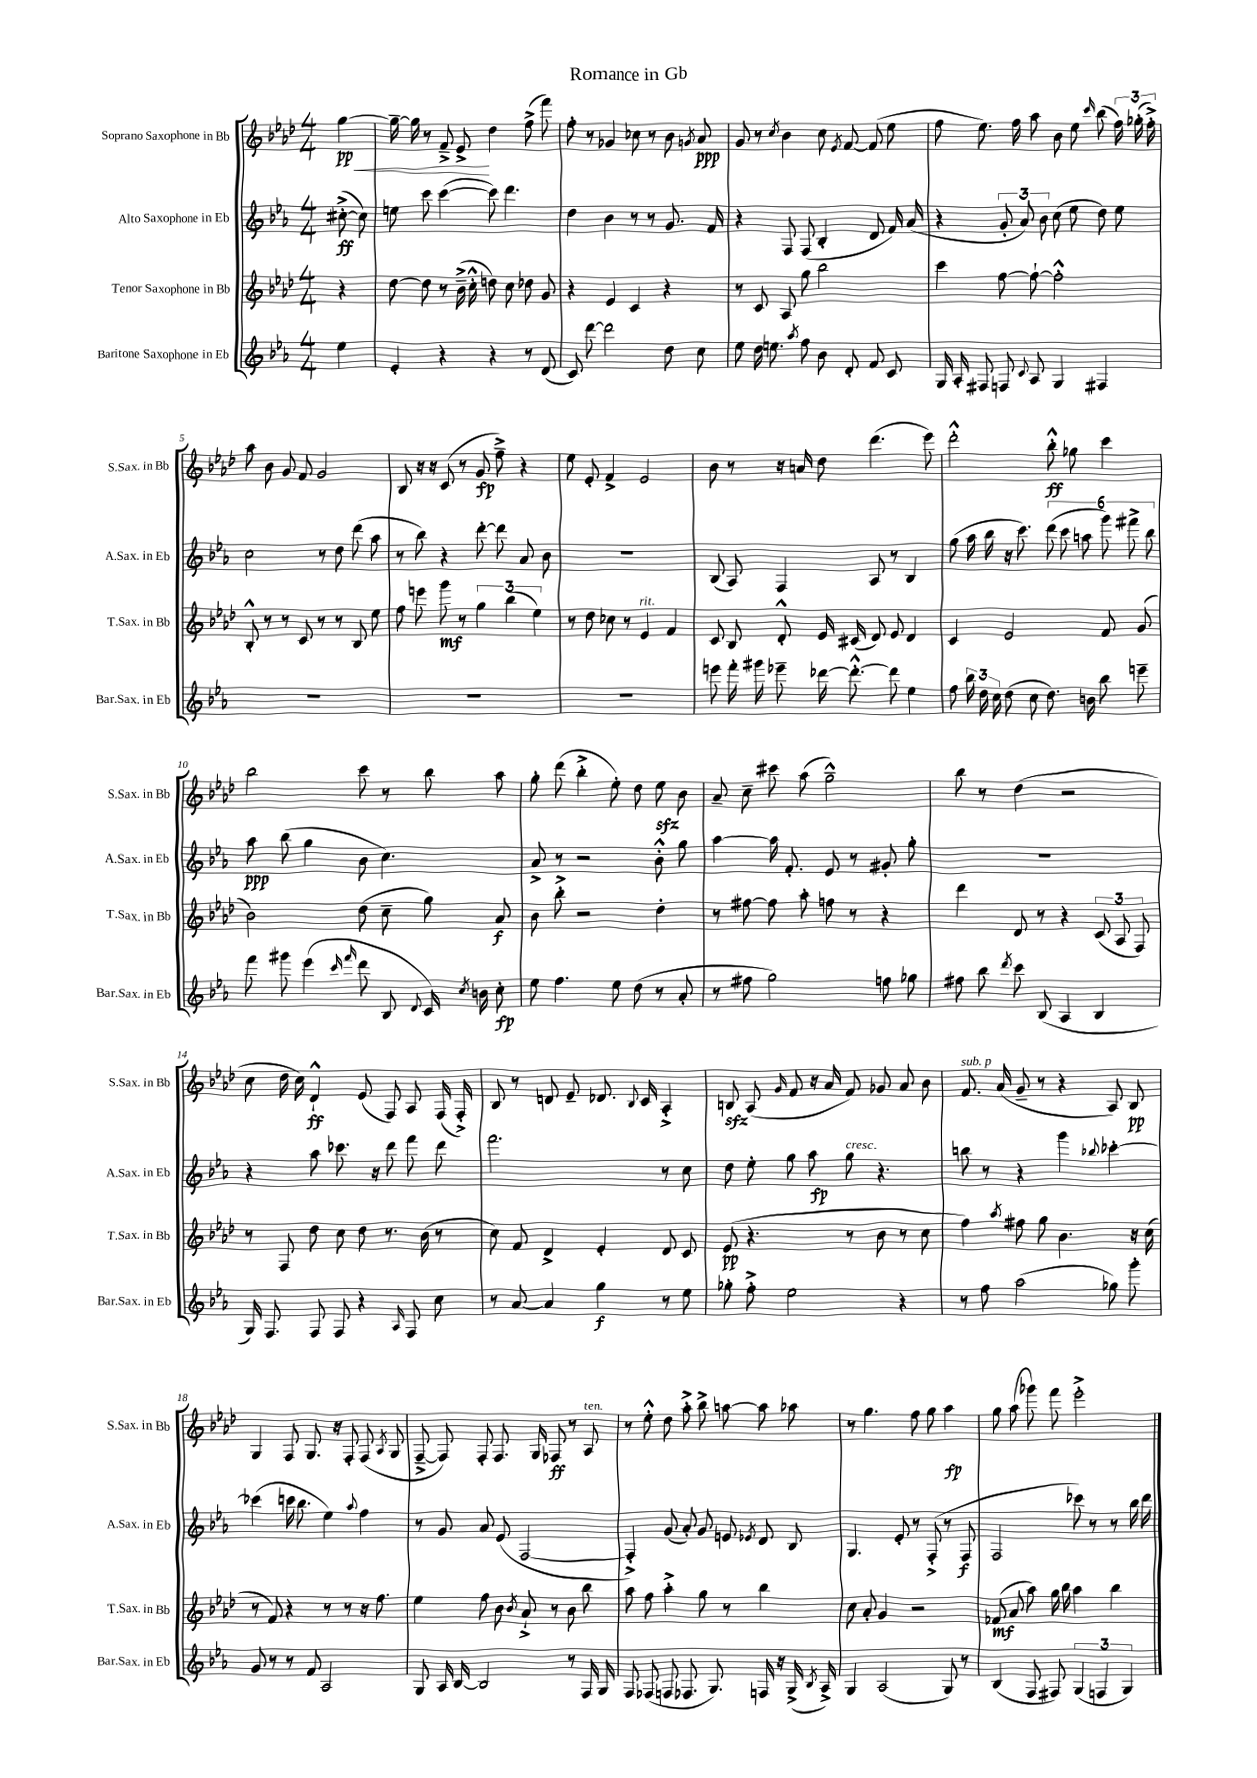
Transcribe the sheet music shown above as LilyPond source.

\header { title = "Romance in Gb" }
<<
\new StaffGroup <<
\new Staff = "s0" \with { instrumentName = "Soprano Saxophone in Bb" shortInstrumentName = "S.Sax. in Bb" } {
    \clef treble \key aes \major \numericTimeSignature \time 4/4 \partial 4
    \autoBeamOff g''4~\pp\< |
    g''16~-- g''16 r8 f'8---> ees'8->\! des''4 f''8->( f'''8) |
    f''8-. r8 ges'4 ces''8 r8 bes'8 \acciaccatura { g'8 } aes'8\ppp |
    g'8 r8 \acciaccatura { c''8 } bes'4 c''8 \acciaccatura { ees'8 } f'8~ f'8( ees''8 |
    f''8 ees''8.) f''16 aes''8 bes'8 ees''8 \grace { c'''16 } bes''8( \tuplet 3/2 { f''16) ges''16-.( f''16-.->) } |
    aes''8 bes'8 g'8 f'8 g'2 |
    bes8 r16 r16 c'8( r8 g'8\fp f''8--->) r4 |
    ees''8 ees'8-. f'4-> ees'2 |
    bes'8 r8 r16 a'16 des''8 des'''4.( ees'''8) |
    des'''2-.-^ bes''8-.-^\ff ges''8 c'''4 |
    bes''2 c'''8 r8 bes''8 aes''8 |
    g''8-. des'''8( bes''4-.-> ees''8-.) des''8 ees''8\sfz bes'8 |
    aes'8-- c''8-- cis'''8 aes''8( g''2---^) |
    bes''8 r8 des''4( r2 |
    c''8 des''16 c''16) des'4-!-^\ff ees'8( f8) aes8 f16( f16-.->) |
    bes8 r8 d'8 ees'8-- des'8. \appoggiatura { bes8 } c'16 aes4-.-> |
    b8\sfz aes8( \grace { g'16 } f'8 r16 aes'16 f'8) ges'8 aes'8 bes'8 |
    f'8.^\markup { \italic "sub. p" } aes'16( g'8-- r8 r4 aes8) bes8\pp |
    g4 f8 g8. r16 f8-. f8( \acciaccatura { aes8 } g8 |
    f8~---> f8) f8-. f8. g16 fes8\ff r8 aes8^\markup { \italic "ten." } |
    r8 ees''8-.-^ des''8 aes''8-.-> bes''8-> a''8~ a''8 aes''8 |
    r8 g''4. f''8 g''8 aes''4\fp |
    g''8 aes''8( ges'''8) f'''8 ees'''2-.-> \bar "|." |
}
\new Staff = "s1" \with { instrumentName = "Alto Saxophone in Eb" shortInstrumentName = "A.Sax. in Eb" } {
    \clef treble \key ees \major \numericTimeSignature \time 4/4 \partial 4
    \autoBeamOff cis''8~-.->\ff( cis''8) |
    e''8 c'''8 c'''4~( c'''8) d'''4. |
    d''4 bes'4 r8 r8 g'8. f'16 |
    r4 f8 f8( bes4-. d'8 f'16) aes'16( |
    r4 \tuplet 3/2 { g'8-. aes'8) bes'8 } c''8( ees''8 d''8) ees''8 |
    c''2 r8 d''8 d'''8( aes''8 |
    r8 bes''8) r4 d'''8~-. d'''8 aes'8 bes'8 |
    R1 |
    bes8( aes8) f4 aes8 r8 bes4 |
    g''8( aes''16 bes''16 r16 c'''8.) \tuplet 6/4 { d'''8( c'''8 a''8 g'''8) fis'''8-> bes''8 } |
    aes''8\ppp bes''8( g''4 bes'8 c''4.) |
    aes'8-> r8 r2 bes'8-.-^ g''8 |
    aes''4~ aes''16 f'8.-. ees'8 r8 gis'8-. g''8-. |
    R1 |
    r4 aes''8 ces'''8. r16 d'''8 f'''8 d'''8 |
    f'''2. r8 c''8 |
    d''8 ees''8-. g''8 aes''8\fp g''8^\markup { \italic "cresc." } r4. |
    b''8 r8 r4 g'''4 \appoggiatura { bes''8 } ces'''4~-. |
    ces'''4( c'''16 bes''8. ees''4) \appoggiatura { aes''8 } f''4 |
    r8 g'8 aes'8 ees'8( f2~ |
    f4-.->) g'8( aes'8-.) g'8 e'8 \acciaccatura { ees'8 } d'8 bes8 |
    g4. ees'8-. r8 f8-.->( r8 f8\f |
    f2 ces'''8) r8 r8 bes''16 d'''16 \bar "|." |
}
\new Staff = "s2" \with { instrumentName = "Tenor Saxophone in Bb" shortInstrumentName = "T.Sax. in Bb" } {
    \clef treble \key aes \major \numericTimeSignature \time 4/4 \partial 4
    \autoBeamOff r4 |
    des''8~ des''8 r8 bes'16--->( c''16-.-^ d''8) c''8 des''8 g'8 |
    r4 ees'4 c'4 r4 |
    r8 c'8 aes8 g''8 bes''2 |
    c'''4 f''8~ f''8~-! f''2-.-^ |
    bes8-.-^ r8 r8 c'8 r8 r8 bes8 ees''8 |
    f''8 e'''8 g'''8\mf r8 \tuplet 3/2 { g''4 bes''4( ees''4) } |
    r8 des''8 ces''8 r8 ees'4^\markup { \italic "rit." } f'4 |
    c'8 bes8 des'8-.-^ ees'16 cis'16( des'8) ees'8 des'4 |
    c'4 ees'2 f'8 g'8( |
    bes'2) des''8( c''8-- g''8) aes'8\f |
    bes'8 bes''8-.-> r2 des''4-. |
    r8 fis''8~ fis''8 aes''8-. f''8 r8 r4 |
    des'''4 des'8 r8 r4 \tuplet 3/2 { c'8( aes8 f8) } |
    r8 f8 des''8 c''8 des''8 r8. bes'16( r8 |
    c''8) f'8 des'4-> ees'4-. des'8 c'8 |
    ees'8\pp( r4. r8 bes'8 r8 c''8 |
    f''4) \acciaccatura { aes''8 } fis''8 g''8 bes'4. r16 c''16( |
    r8 f'8) r4 r8 r8 r16 f''8. |
    ees''4 f''8 bes'8 \acciaccatura { bes'8 } aes'8-!-> r8 bes'8 bes''8 |
    aes''8 f''8 aes''4-.-> g''8 r8 bes''4 |
    c''8 aes'8-. g'4 r2 |
    fes'8\mf( aes'8 aes''8) g''16 bes''16 aes''4 bes''4 \bar "|." |
}
\new Staff = "s3" \with { instrumentName = "Baritone Saxophone in Eb" shortInstrumentName = "Bar.Sax. in Eb" } {
    \clef treble \key ees \major \numericTimeSignature \time 4/4 \partial 4
    \autoBeamOff ees''4 |
    ees'4-. r4 r4 r8 d'8( |
    c'8) d'''8~ d'''2 d''8 c''8 |
    ees''8 d''16 e''8. \acciaccatura { aes''8 } f''8 bes'8 d'8-. f'8 c'8 |
    g16 aes16-. fis8 f8 \appoggiatura { c'8 } aes8 g4 fis4 |
    R1 |
    R1 |
    R1 |
    e'''8 f'''16-. gis'''16 ees'''8-- des'''16~ des'''8.~-.-^ des'''8 ees''4 |
    f''8 \tuplet 3/2 { bes''16 d''16 c''16 } d''8( c''8 d''8.) b'16 bes''8 e'''8-- |
    f'''8 gis'''8 ees'''4( \grace { c'''16 f'''16 } d'''8 bes8 \appoggiatura { d'8 } c'16) \acciaccatura { c''8 } b'16 c''8-.\fp |
    ees''8 f''4. ees''8 d''8( r8 aes'8-. |
    r8 fis''8 g''2) f''8 ges''8 |
    fis''8 bes''8 \acciaccatura { d'''8 } c'''8 bes8( aes4 bes4 |
    g16) f8. f8 f8 r4 \grace { aes16 } f8 c''8 |
    r8 aes'8~ aes'4 g''4\f r8 ees''8 |
    ges''8-. f''8-.-> ees''2 r4 |
    r8 f''8 aes''2( ges''8) g'''8-. |
    g'8 r8 r8 f'8 aes2 |
    g8 aes16 bes16~ bes2 r8 f16 g16 |
    f8 fes8( f8 fes8. g8.) f16 r16 g16->( \acciaccatura { bes8 } aes16->) |
    g4 aes2( g8) r8 |
    bes4( f8 fis8) \tuplet 3/2 { g4( f4 g4) } \bar "|." |
}
>>
>>
